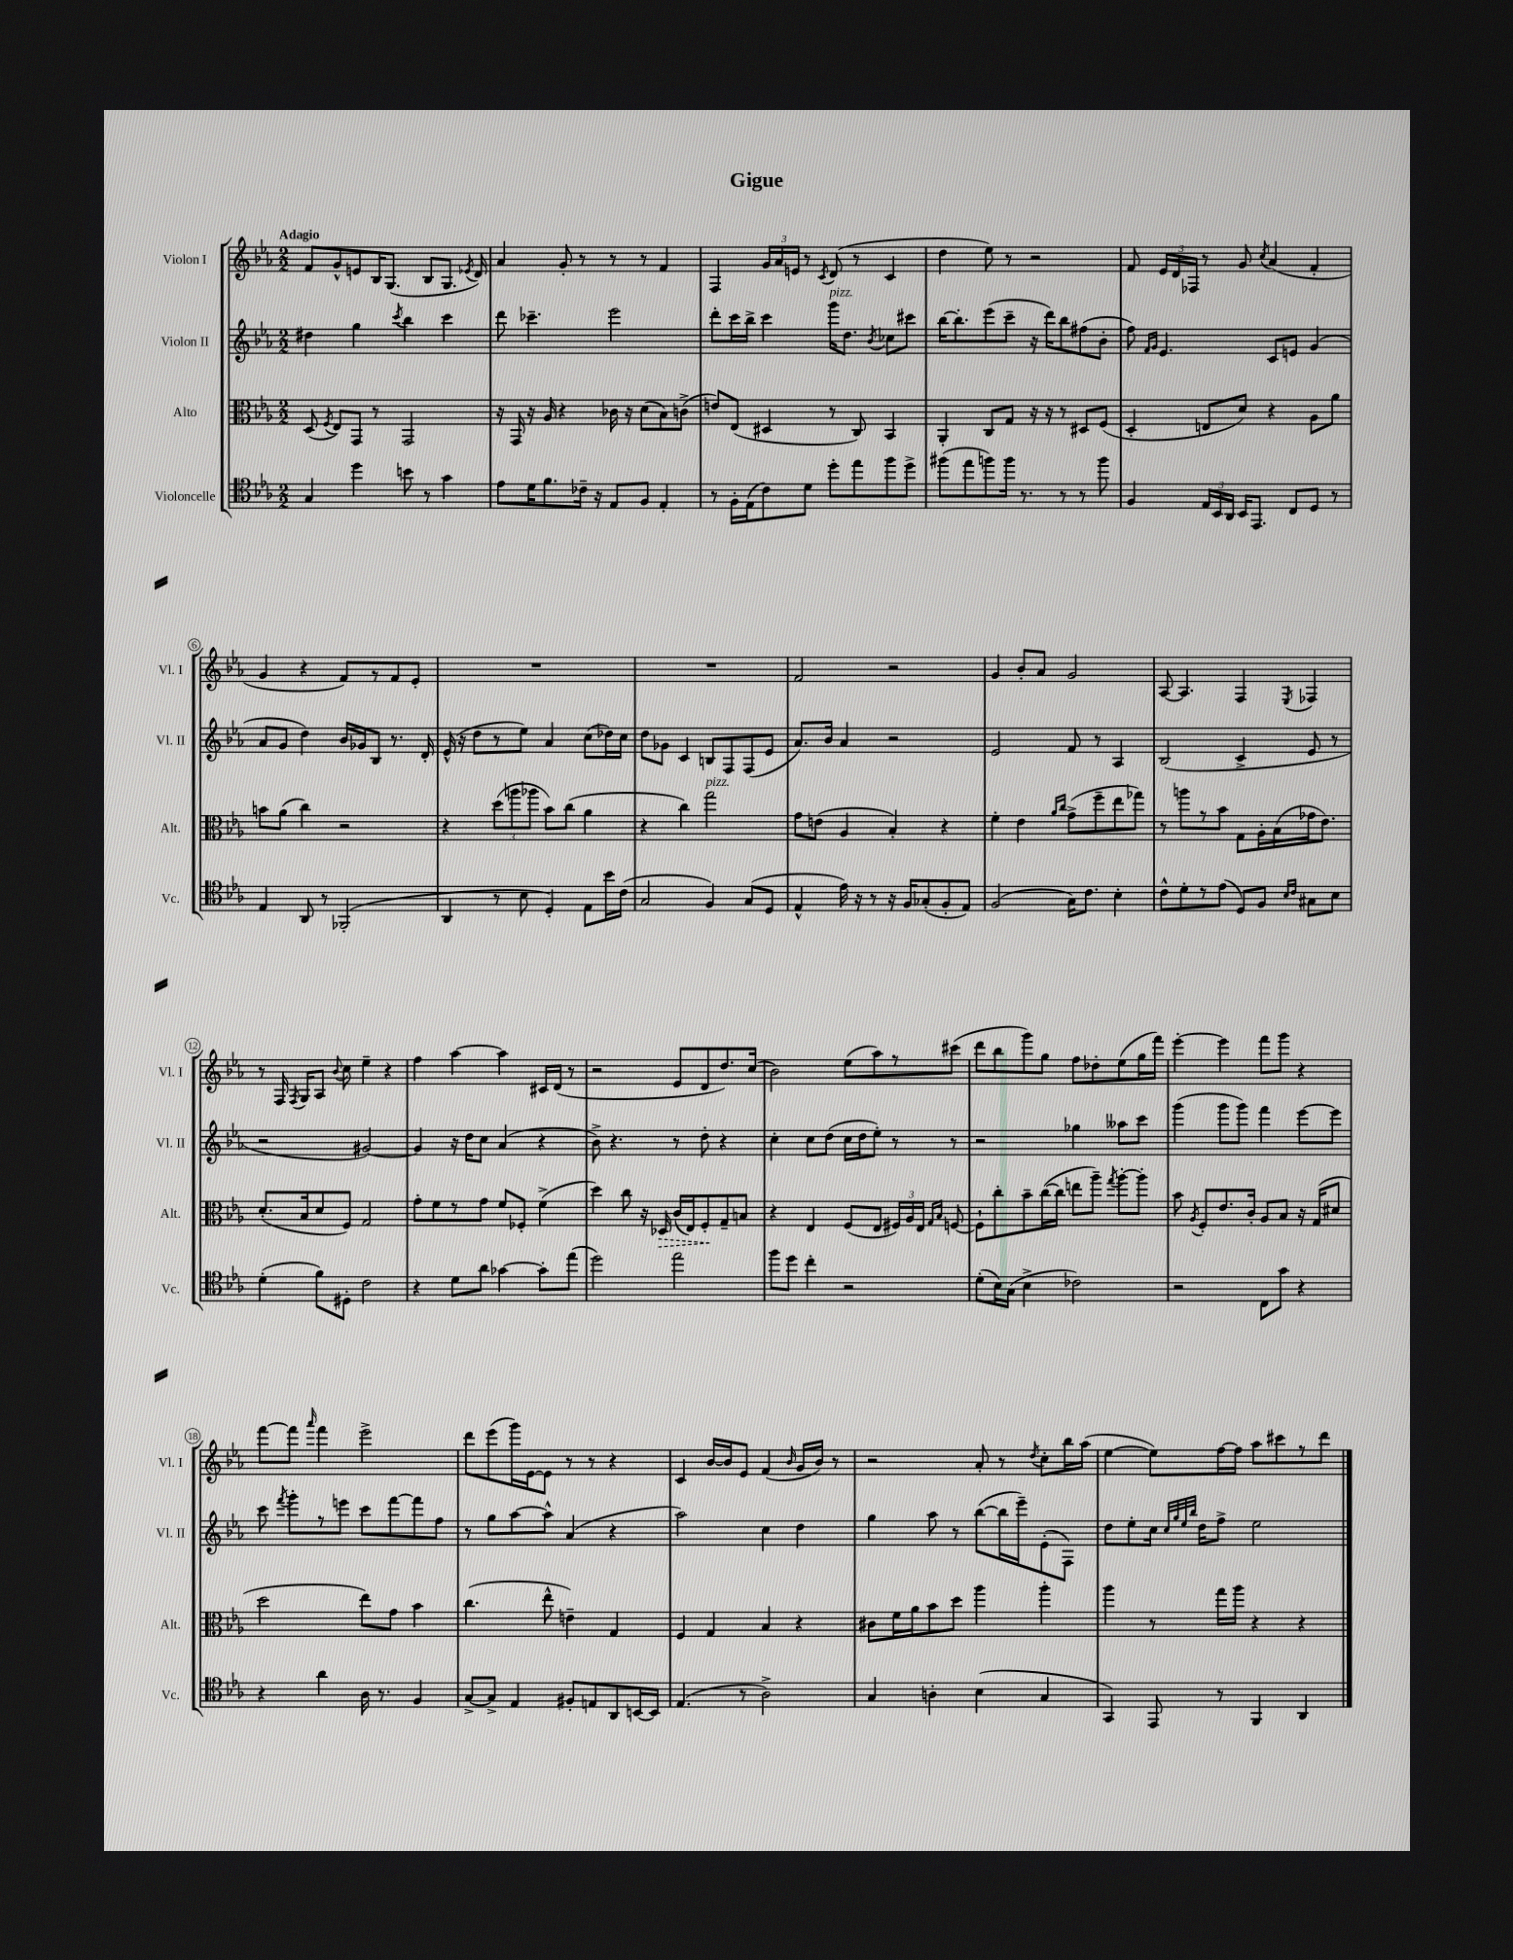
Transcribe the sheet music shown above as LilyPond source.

\header { title = "Gigue" }
<<
\new StaffGroup <<
\new Staff = "s0" \with { instrumentName = "Violon I" shortInstrumentName = "Vl. I" } {
    \clef treble \key ees \major \numericTimeSignature \time 2/2 \tempo "Adagio"
    \autoBeamOff f'8[ g'8-^ e'8 bes16 g8.]( bes8[ g8.] \acciaccatura { ees'8 } d'16) |
    aes'4 g'8-. r8 r8 r8 f'4 |
    f4 \tuplet 3/2 { g'16[ aes'16 e'16] } r8 \acciaccatura { c'8 } d'8( r8 c'4 |
    d''4 ees''8) r8 r2 |
    f'8 \tuplet 3/2 { ees'16[ d'16 fes16] } r8 g'8 \acciaccatura { c''8 } aes'4( f'4-. |
    g'4 r4 f'8[) r8 f'8 ees'8]-. |
    R1 |
    R1 |
    f'2 r2 |
    g'4 bes'8[-. aes'8] g'2 |
    aes8~ aes4. f4 \acciaccatura { ees8 } fes4 |
    r8 f16 \acciaccatura { f8 } g16[ aes8] \appoggiatura { bes'8 } c''8 ees''4-- r4 |
    f''4 aes''4~ aes''4 cis'16[ d'16]( r8 |
    r2 ees'8[ d'8 d''8.) c''16]( |
    bes'2) ees''8[( aes''8) r8 cis'''8]( |
    d'''8[ bes''8 g'''8) g''8] f''8[ des''8-. ees''8( g''16 f'''16]) |
    ees'''4~-. ees'''4 f'''8[ g'''8] r4 |
    f'''8[~ f'''8] \grace { aes'''16 } f'''4 ees'''2-> |
    d'''8[ ees'''8( g'''16) ees'16~ ees'8] r8 r8 r4 |
    c'4 bes'16[~ bes'16 ees'8] f'4( \grace { bes'16 } g'16[ bes'16]) r8 |
    r2 aes'8-. r8 \acciaccatura { d''8 } c''8[-. bes''16 aes''16]( |
    ees''4~ ees''8[) f''16~ f''16] aes''8[ cis'''8 r8 d'''8] \bar "|." |
}
\new Staff = "s1" \with { instrumentName = "Violon II" shortInstrumentName = "Vl. II" } {
    \clef treble \key ees \major \numericTimeSignature \time 2/2
    \autoBeamOff dis''4 g''4 \acciaccatura { c'''8 } bes''4 c'''4 |
    d'''8 ces'''4.-- ees'''2 |
    d'''8[-. c'''16 bes''16]-> c'''4 g'''16[^\markup { \italic "pizz." } d''8.] \acciaccatura { bes'8 } ces''8[ cis'''8] |
    bes''16[~ bes''8.-. ees'''8( c'''8]-- r16 d'''16[) bes''8 fis''8( bes'8]-. |
    f''8) \grace { f'16[ g'16] } ees'4. c'8[ e'8] g'4( |
    aes'8[ g'8] d''4) bes'16[ ges'16 bes8] r8. d'16-. |
    ees'16-^( r16 d''8[ r8 ees''8]) aes'4 c''8[( des''16) c''16] |
    d''8[ ges'8] c'4 b8[ f8 f8( ees'8] |
    aes'8.[) bes'16] aes'4 r2 |
    ees'2 f'8 r8 aes4 |
    bes2( c'4-> ees'8 r8 |
    r2 gis'2~) |
    gis'4 r16 d''16[ c''8] aes'4( r4 |
    bes'8->) r4. r8 d''8-. r4 |
    c''4-. c''8[ d''8]( c''16[ d''16 ees''8]-.) r8 r8 |
    r2 ges''4 aeses''8[ c'''8] |
    g'''4( g'''8[ g'''8]) f'''4 ees'''8[~ ees'''8] |
    c'''8 \acciaccatura { f'''8 } g'''8[-. r8 e'''8] c'''8[ f'''8~ f'''8 f''8] |
    r8 g''8[ aes''8~ aes''8]-^ aes'4( r4 |
    aes''2) c''4 d''4 |
    g''4 aes''8 r8 bes''8[~( bes''16 ees'''16--) ees'8-.( f8]) |
    d''8[ ees''8-. c''16] \grace { c''32[ g''32 ees''32 bes''32] } d''16[ f''8]-> ees''2 \bar "|." |
}
\new Staff = "s2" \with { instrumentName = "Alto" shortInstrumentName = "Alt." } {
    \clef alto \key ees \major \numericTimeSignature \time 2/2
    \autoBeamOff d8( \acciaccatura { f8 } ees8[) g,8] r8 g,2 |
    r16 g,16 r16 aes16 r4 ces'16 r16 d'8[( bes8) c'8]->( |
    e'8[) ees8]( dis4 r8 c8) bes,4 |
    aes,4-. c8[ g8] r16 r16 r8 dis8[ f8]( |
    d4-. e8[ d'8]) r4 aes8[ aes'8] |
    b'8[ aes'8]( c''4) r2 |
    r4 \tuplet 3/2 { d''8[( a''8 aes''8] } bes'8[) c''8]( aes'4 |
    r4 c''4) g''2^\markup { \italic "pizz." } |
    g'8[ e'8]( aes4 bes4-.) r4 |
    f'4-. ees'4 \grace { aes'16[ c''16] } g'8[->( f''8-- ees''8 ges''8]) |
    r8 a''8[ r8 bes'8] g8[ aes16-. bes16( ges'16 ees'8.]) |
    d'8.[-.( bes16 d'8 f8]) g2 |
    g'8[-. f'8 r8 g'8] f'8[ fes8]-. f'4->( |
    d''4) c''8 r16 \once \override Hairpin.style = #'dashed-line des16\> c'16[( ees16) f8-.\! g8-- b8] |
    r4 ees4 f8[( ees8] \tuplet 3/2 { fis16[) aes16 ees16] } \grace { g16[ bes16] } f8~ |
    f8[-! c''8-. bes'8-- c''16~( c''16] e''8[ aes''8]--) \acciaccatura { g''8 } aes''8[~-. aes''8]-. |
    bes'8 \acciaccatura { aes8 } f8[-. ees'8. c'16]-. aes8[ bes8] r16 g16[( dis'8] |
    d''2 ees''8[) g'8] bes'4 |
    c''4.( ees''8-^ e'4--) g4 |
    f4 g4 bes4 r4 |
    cis'8[ f'16 aes'16 bes'8 d''8] aes''4 aes''4-. |
    aes''4 r8 g''16[ aes''16] r4 r4 \bar "|." |
}
\new Staff = "s3" \with { instrumentName = "Violoncelle" shortInstrumentName = "Vc." } {
    \clef tenor \key ees \major \numericTimeSignature \time 2/2
    \autoBeamOff g4 d''4 b'8 r8 g'4 |
    ees'8[ d'16 f'8. ces'16]-- r16 ees8[ f8] ees4-. |
    r8 f16[-. ees16( c'8) d'8] d''8[-. ees''8 f''8 d''8]-> |
    fis''8[( ees''8 f''8) f''16] r8. r8 r8 f''8 |
    f4 \tuplet 3/2 { ees16[ bes,16 aes,16] } bes,16[ ees,8.] c8[ d8] r8 |
    ees4 aes,8 r8 fes,2-.( |
    aes,4 r8 bes8 d4-.) ees8[ bes'16 c'16]( |
    g2 f4) g8[( d8] |
    ees4-^ ees'16) r16 r8 r16 f16[ ges8-.( f8-. ees8]) |
    f2( g16[) c'8.] bes4-. |
    c'8[-^ d'8-. r8 ees'8]( d8[) f8] \grace { bes16[ c'16] } gis8[ bes8] |
    d'4-.( f'8[) dis8]-. c'2 |
    r4 d'8[ aes'8] ges'4~ ges'8[-. ees''8]( |
    d''2) ees''2 |
    f''8[ d''8] c''4-. r2 |
    d'8[-.( bes16) g16]( bes4-> ces'2) |
    r2 c8[ g'8] r4 |
    r4 aes'4 aes16 r8. f4 |
    g8[~-> g8]-> ees4 fis8[-. e8 aes,8 b,16~ b,16] |
    ees4.( r8 aes2->) |
    g4 a4-. bes4( g4 |
    g,4) ees,8 r8 f,4 aes,4 \bar "|." |
}
>>
>>
\layout { \context { \Score \override BarNumber.stencil = #(make-stencil-circler 0.1 0.3 ly:text-interface::print) } }
